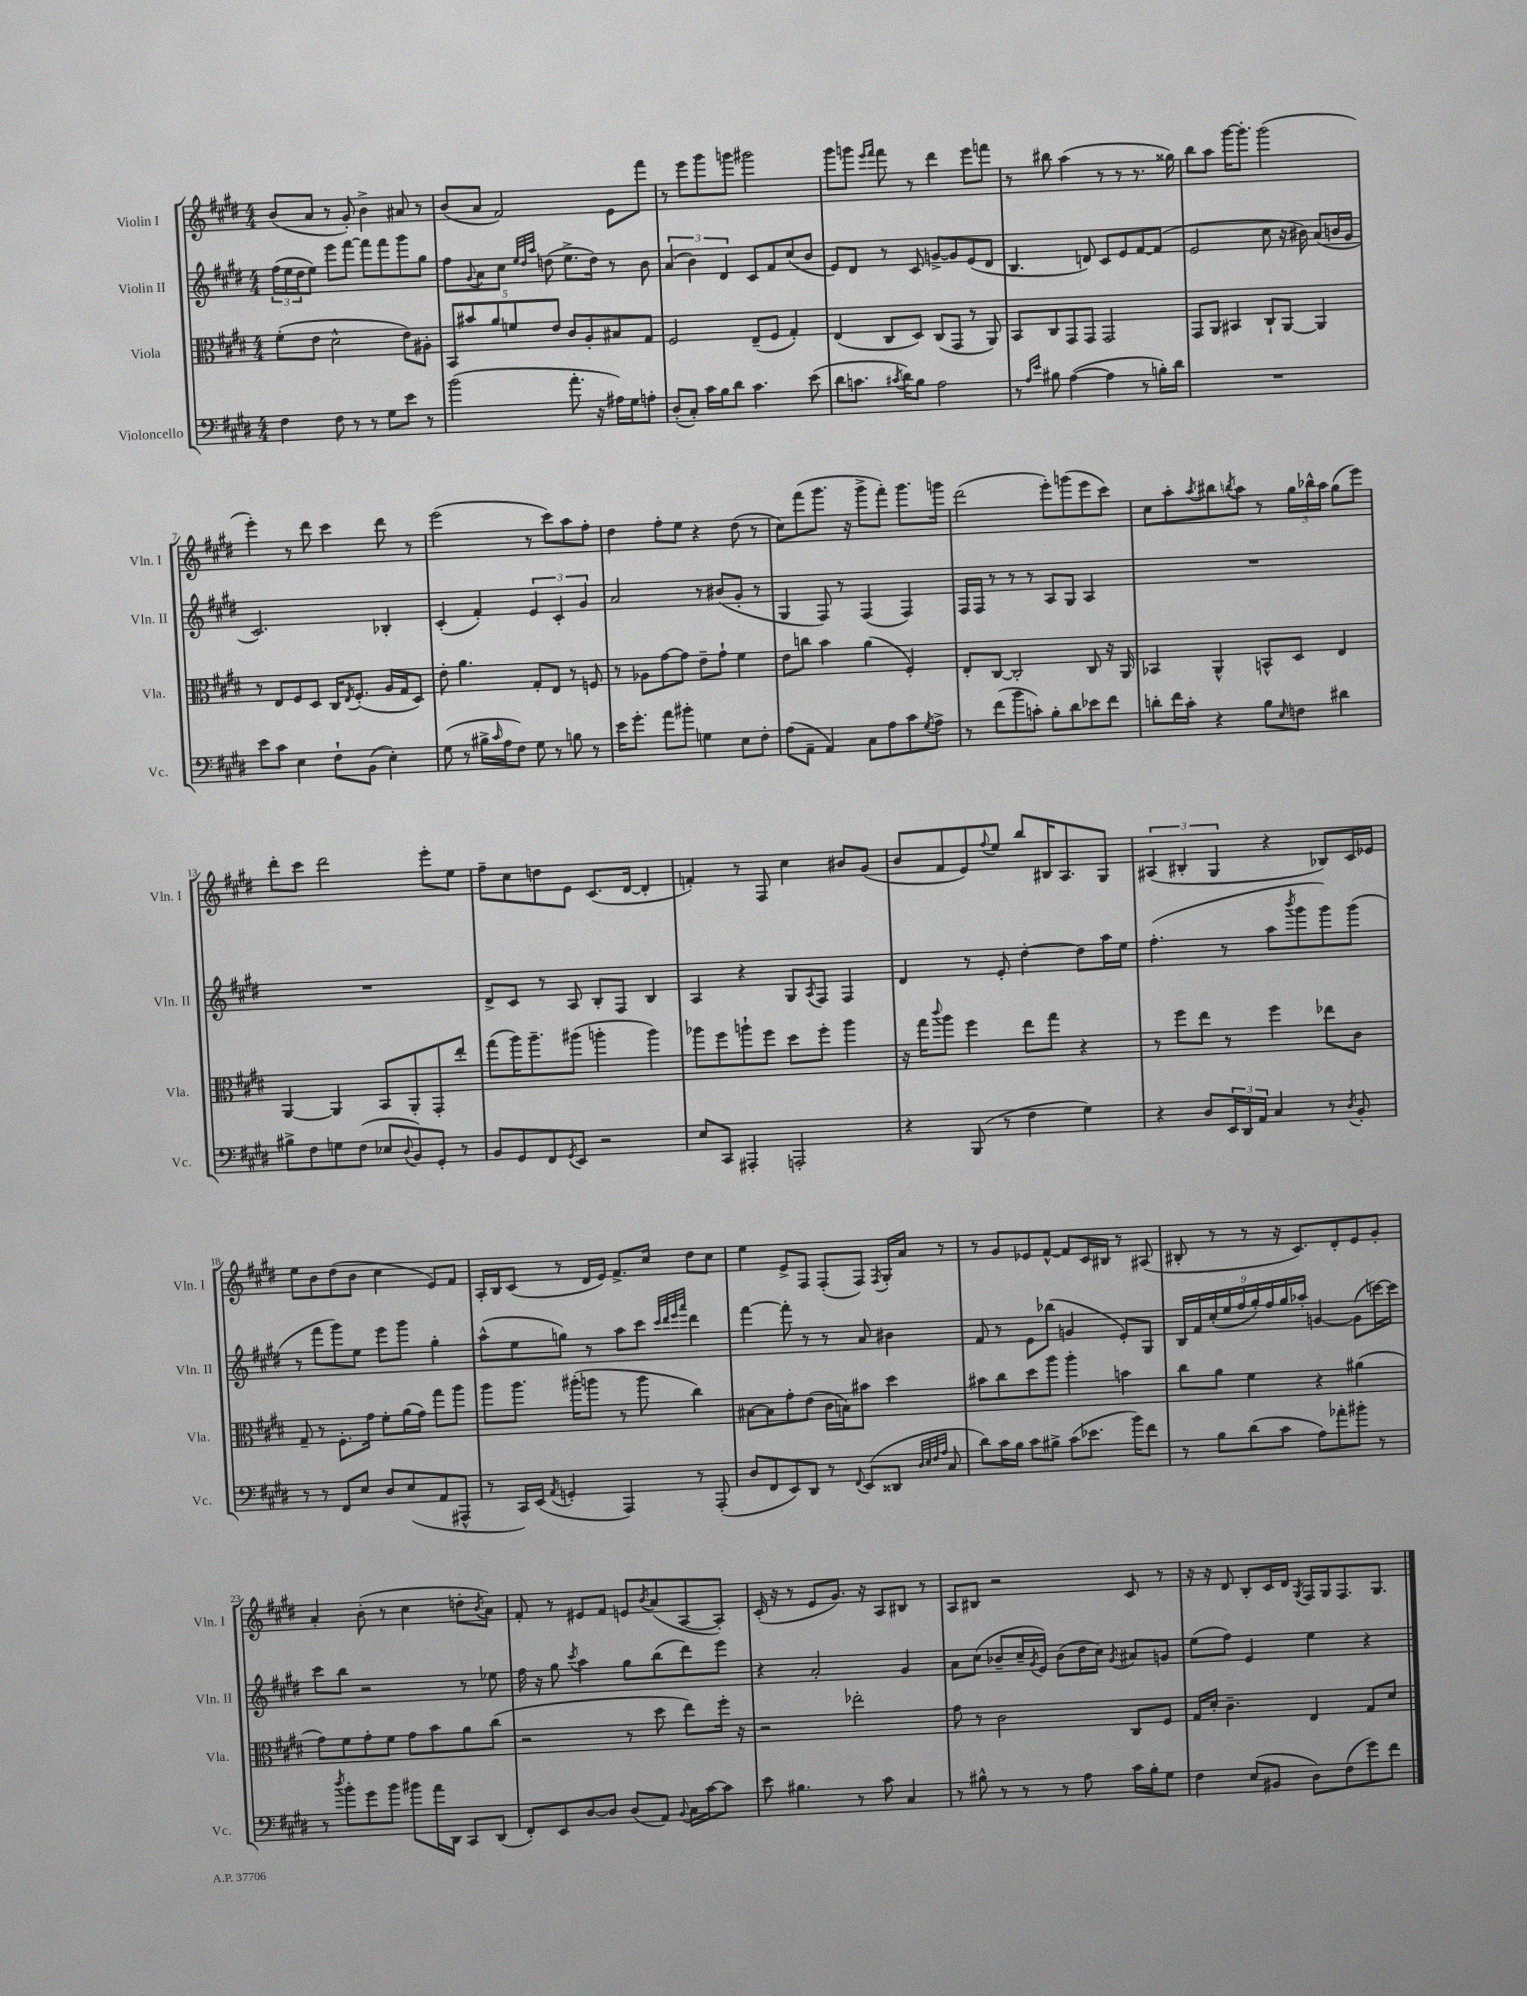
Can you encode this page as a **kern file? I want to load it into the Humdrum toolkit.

**kern	**kern	**kern	**kern
*staff4	*staff3	*staff2	*staff1
*clefF4	*clefC3	*clefG2	*clefG2
*k[f#c#g#d#]	*k[f#c#g#d#]	*k[f#c#g#d#]	*k[f#c#g#d#]
*M4/4	*M4/4	*M4/4	*M4/4
4F#\	(8f#'\L	(24ff#\LL	(8b/L
.	.	24ee\	.
.	.	24dd#\J	.
.	8e\J	8ee\J)	8a/J
8F#\	2d#^^\	8eee\L	8r
8r	.	[8fff#\J	8g#'/)
8r	.	8fff#\]L	4b^\
8G#\L	.	8fff#\	.
8e\J	8e\L)	8ggg#\	8a#/
8r	8A#'\J	8gg#\J	8r
=	=	=	=
(2b\	10BB/L	8ff#\L	(8b/L
.	10b#/	.	.
.	.	8qqg#/	.
.	.	8a\	8a/J
.	10a/	.	.
.	.	8cc#\J	2f#/)
.	10f/	.	.
.	.	32qqee/LLL	.
.	.	32qqdd#/	.
.	.	32qqaa/JJJ	.
.	.	(8dd\	.
.	10e/J	.	.
8.a'\	8c#/L	8.ee^\L	.
.	8A'/	.	.
16r	.	16dd\Jk)	.
16A#\LL)	8B#/	8r	8e\L
16G#\J	.	.	.
8A'\J	8G#/J	8b\	8fff#\J
=	=	=	=
(8D#'/L	2F#/	(6a/	8r
8C#'/J)	.	.	8eee\L
.	.	6b\)	.
16c#\LL	.	.	8ggg#\
16B\J	.	.	.
.	.	6d#/	.
8d#\J	.	.	8ggg\J
4.c#\	(8E~/L	8c#/L	2ggg#\
.	8F#/J	8f#/	.
.	4G#'/)	(8cc#/	.
(8e\	.	8b/J	.
=	=	=	=
8d#\L	(4E/	8e/L)	8ggg#\L
8.c\J	.	8d#/J	8ggg\J
.	.	.	16qqeee/LL
.	.	.	16qqfff#/JJ
.	8C#/L	8r	8fff#\
8qc#/	.	.	.
16d#\LK)	.	.	.
8B\J	8D#/J)	8c#/	8r
2A\	(8C#/L	[8g^/L	4ddd#\
.	8GG#/J	8g/]	.
.	8r	(8e/	8eee\L
.	8AA/)	8d#/J	8fff\J
=	=	=	=
8r	8BB/L	4.B/	8r
16qqA/LL	.	.	.
16qqe/JJ	.	.	.
8B#\	8C#/	.	8bb#\
([4A\	8GG#/	.	(4aa\
.	8GG#/J	8d/)	.
4A\]	2GG#/	8c#/L	8r
.	.	8e/	8r
8r	.	[8f#/	8.r
16B'\LL)	.	(8f#/]J	.
16d#\JJ	.	.	16gg##\)
=	=	=	=
1r	8GG#/L	2e/	8bb\L
.	8AA/J	.	8aa\J
.	4BB#/	.	[16ggg#\LK
.	.	.	8.ggg#'\]J
.	8C#`/L	8cc#\	(2ggg#\
.	[8AA/J	16r	.
.	.	16b#\)	.
.	4AA/]	(8a/L	.
.	.	16b/L	.
.	.	16g#/JJ	.
=	=	=	=
8e\L	8r	2.c#/)	4eee'\)
8c#\J	8E/L	.	.
4E\	8F#/	.	8r
.	8D#/J	.	8ddd#\
8F#`\L	16C#/LK	.	4ccc#\
.	8qE/	.	.
.	(8.F#'/J	.	.
(8BB\J	.	.	.
4E'\)	16A/LL	4B-'/	8ddd#\
.	16G#/J	.	.
.	8D#/J)	.	8r
=	=	=	=
(8G#\	8e'\	(4c#'/	(2eee\
8r	4.a\	.	.
16B#^\LL	.	4f#'/)	.
16qqc#/	.	.	.
16A\J	.	.	.
8F#\J)	.	.	.
8G#\	8G#'/L	6e/	8r
8r	8E/J	.	8ccc#\L)
.	.	6c#'/	.
8B\	8r	.	8aa\
.	.	6g#/	.
8r	8F/	.	8ff#'\J
=	=	=	=
16e\LK	8r	2a/	4dd#\
8.g#'\J	.	.	.
.	8A-\L	.	.
8a\L	[8g#\	.	8ff#'\L
8b#'\J	8g#\]J	.	8ee\J
4G\	8e~\L	8r	4r
.	8g#`\J	(8b#/L	.
8E\L	4f#\	8g#'/J	(8dd#\
8F#'\J	.	8r	8r
=	=	=	=
(8A\L	8e\L	4G#/	8cc#\L)
8AA~\J	8cc\J	.	(8fff#\
4AA/)	4b\	8F#/)	8.ggg#\J
.	.	8r	.
.	.	.	16r
8C#\L	(4a\	(4F#/	8ggg#^\L
8A\	.	.	8fff#'\J)
8c#\	4F#'/)	4F#/)	8.ggg#\L
8qG#/	.	.	.
8A^\J	.	.	.
.	.	.	16ggg\Jk
=	=	=	=
8r	8E'/L	16F#/LL	(2ddd#\
.	.	16F#/JJ	.
(8f#\L	[8C#/J	8r	.
8b\	2C#'/]	8r	.
8c'\J)	.	8r	.
8B'\L	.	8A/L	8eee'\L)
8d#\	.	8G#/J	(8ggg\
8e-\	8C#/	4A/	8eee\
8f#\J	16r	.	8ccc#\J)
.	16AA/	.	.
=	=	=	=
8d'\L	4BB-/	1r	8cc#\L
16f#\L	.	.	8aa'\
16c#'\JJ	.	.	.
.	.	.	8qaa/
4r	4AA^^/	.	8bb#\
.	.	.	8qbb/
.	.	.	8aa\J
8B\L	8BB^^/L	.	8r
16qqE/	.	.	.
8F\J	8D#/J	.	24gg#\LL
.	.	.	24bb-^^\
.	.	.	24aa\JJ
4d#\	4E/	.	(8gg#\L
.	.	.	8eee\J)
=	=	=	=
8B#^\L	[4AA/	1r	8ddd#'\L
8F#\	.	.	8ccc#\J
8G\	4AA/]	.	2ddd#\
(8F#\J	.	.	.
8E-/L	8BB/L	.	.
8qqD#/	.	.	.
8BB/)	8AA'/	.	.
8GG#'/J	8GG#'/	.	8eee'\L
8r	8ee'/J	.	8ee\J
=	=	=	=
8BB/L	(8gg#\L	8d#^/L	8ff#~\L
8GG#/	16aa\K)	8c#/J	8cc#\
.	8.aa~\	.	.
8FF#/	.	8r	8dd\
8qGG#/	.	.	.
8EE/J	(8aa#\J	8A/	8e\J
2r	4aa'\	8B'/L	(8.c#/L
.	.	8F#/J	.
.	.	.	[16d#/Jk
.	4aa\)	4B/	4d#'/]
=	=	=	=
8E/L	8aa-\L	4A/	4f'/)
8CC#/J	8ff#\	.	.
4AAA#'/	8aa`\	4r	8r
.	8ff#\J	.	8F#/
2AAA'/	8dd#\L	8G#/L	4cc#\
.	.	8qA/	.
.	8ff#'\J	8F#/J	.
.	4aa\	4F#/	8b#/L
.	.	.	(8g#/J
=	=	=	=
4r	16r	4d#/	8b/L
.	16gg#\LK	.	.
.	8qqccc#/	.	.
.	8aa\J	.	8f#/
(8BBB/	4ff#\	8r	8e/)
.	.	.	8qqff#/
8r	.	8e'/	8ee/J
4F#\	8ee\L	[4dd#'\	8bb/L
.	8gg#\J	.	16B#/K
.	.	.	8.A/
4G#\)	4r	8dd#\]L	.
.	.	16aa\L	8G#/J
.	.	16ee\JJ	.
=	=	=	=
4r	8r	(4.ff#'\	(6A#/
.	8ff#\L	.	.
.	.	.	6B#'/
8D#/L	8ee\J	.	.
.	.	.	6G#/
24EE/L	8r	8r	.
24DD#/	.	.	.
24AA/JJ	.	.	.
4C#/	4ff#\	8aa\L	4r
.	.	8qbbb/	.
.	.	8ggg#\	.
8r	8ee-\L	8ggg#\)	8B-/L)
8qD#/	.	.	.
8BB'/	8c#\J	(8ggg#\J	16c#/L
.	.	.	16e-/JJ
=	=	=	=
8r	8G#~/	8r	8ee\L
8r	8r	8fff#\L	8b\
8FF#/L	8.F#'\L	8ggg#\)	(8dd#\
8E/J	.	8ee\J	8b\J
.	16g#\Jk	.	.
8D#/L	8f#'\L	8eee\L	4cc#\
(8E/	(16a\L	8ggg#\J	.
.	16g#\JJ)	.	.
8AA/	8gg#\L	4gg#'\	8e/L)
8AAA#^^/J	8aa\J	.	8f#/J
=	=	=	=
8r	8aa\L	(8aa^^\L	16A'/LL
.	.	.	16B/J
16CC#/LL)	8.aa\J	8ee\	(8c#/J
(16EE/JJ	.	.	.
8qAA/	.	.	.
4GG'/	.	8gg\J)	8r
.	(16aa#'\LK	.	.
.	8aa\J	8r	16d#/LL
.	.	.	16e/JJ)
4AAA/)	8r	8aa\L	8.f#^/L
.	8aa\	8ccc#\J	.
.	.	.	16cc#/Jk
.	.	32qqccc#/LLL	.
.	.	32qqddd#/	.
.	.	32qqeee/	.
.	.	32qqaaa/JJJ	.
8r	4cc#\)	4ddd#\	8dd#\L
(8AAA'/	.	.	8cc#\J
=	=	=	=
8D#/L	[8B#\L	[4fff#\	4ee\
8FF#/	8B#\]	.	.
8EE/)	8g#'\	8fff#'\]	8e^/L
8DD#/J	(8e\J	8r	8F#/J
8r	16c#\LL	8r	(8F#'/L
.	16B\J)	.	.
8qqFF#/	.	.	.
(8EE/L	8b#\J	8a/	8F#/J)
.	.	.	8qF#/
8DD##/J	4dd#\	4b#\	16G#'/LL
.	.	.	16a/JJ
32qqD#/LLL	.	.	.
32qqE/	.	.	.
32qqF#/	.	.	.
32qqA/JJJ	.	.	.
8C#/	.	.	8r
=	=	=	=
8d#\L)	8b#\L	8f#/	8r
16c#\L	8cc#\	8r	8g#/L
16B\JJ	.	.	.
8c#\L	8dd#\	8e\L	8e-/
8B#^\J	8aa\J	(8bb-\J	[8f#^^/J
(8c#\L	4aa'\	4g/	8f#/]L
8.e-\J	.	.	16c#/L
.	.	.	16B#/JJ
.	4b\	8e'/L)	8r
16b\LK)	.	.	.
8f#\J	.	8G#/J	(8A#/
=	=	=	=
8r	8cc#\L	18B/LL	8B#'/
.	.	18f#/	.
.	.	(18cc#'/	.
8B\L	8a\J	.	8r
.	.	18ee/	.
.	.	18ff#/	.
(8d#\	4f#\	.	8r
.	.	18gg#'/)	.
.	.	18ff#/	.
8c#\J	.	.	16r
.	.	18gg#/	.
.	.	.	8.c#/L)
.	.	18aa-'/JJ	.
8A\L)	4r	[4g/	.
8a-'\	.	.	8d#'/
8b#'\J	(4a#\	(8g\]L	8e/
8r	.	[16ccc\L)	8g#'/J
.	.	16ccc\]JJ	.
=	=	=	=
8r	8g#\L)	8ccc#\L	4a'/
8qdd#/	.	.	.
8b'\L	8f#\	8bb\J	.
8g#\	8g#'\	2r	(8b'\
8b\J	8f#\J	.	8r
8b#\L	8g#\L	.	4cc#\
16a\L	8b\	.	.
16DD#\JJ	.	.	.
8CC#/L	8a\	8r	8dd'\L
.	.	.	8qb/
(8DD#/J	(8cc#\J	8ee-\	8a\J)
=	=	=	=
8FF#'/L)	2r	16ff#\	8f#'/
.	.	16r	.
8EE/	.	8gg#\	8r
.	.	8qccc#/	.
[8D#/	.	4aa\	8e#/L
8D#/]J	.	.	8f#/J
(8D#/L	8r	8gg#\L	8e/L
.	.	.	8qb/
8AA/J)	8dd#\	(8bb\	(8a/
8qqBB/	.	.	.
16C#\LL	8ee\L)	8ddd#\)	[8A/
[16c#\J	.	.	.
8c#\]J	16ff#'\Jk	8eee\J	8A'/]J)
.	16r	.	.
=	=	=	=
8e\	2r	4r	(16c#'/
.	.	.	16r
4.B#\	.	.	8r
.	.	2a'/	8e/L
.	.	.	8.g#/J)
8r	2ee-'\	.	.
.	.	.	16r
8c#\	.	.	8A/L
4C#/	.	4g#/	8B#/J
.	.	.	8r
=	=	=	=
8r	8g#\	8a\L	8A/L
8B#^^\	8r	(8cc#\J	8B#/J
8r	2c#\	8b-~/L	2r
8r	.	16cc#~/L	.
.	.	8qg#/	.
.	.	16e/JJ)	.
8r	.	(8b-\L	.
8A\	.	16dd#\L	.
.	.	16cc#\JJ)	.
.	.	8qg#/	.
16c#\LL	8C#/L	8a#/L	8c#/
16B#'\J	.	.	.
8G#\J	8F#/J	8g/J	8r
=	=	=	=
4F#\	16G#/LL	(8ee\L	16r
.	16d#'/JJ	.	16r
.	4.c#~\	8ff#\J)	8d#/
(8E/L	.	4e/	8B'/L
8BB#/J	.	.	16c#/L
.	.	.	16d#/JJ
.	.	.	8qG#/
8D#\L)	4E/	4ee\	16F#/LL
.	.	.	16G#/J
(8F#\	.	.	8.F#/
8g#\)	8G#/L	4r	.
.	.	.	8.G#/J
8f#\J	8d#/J	.	.
==	==	==	==
*-	*-	*-	*-
